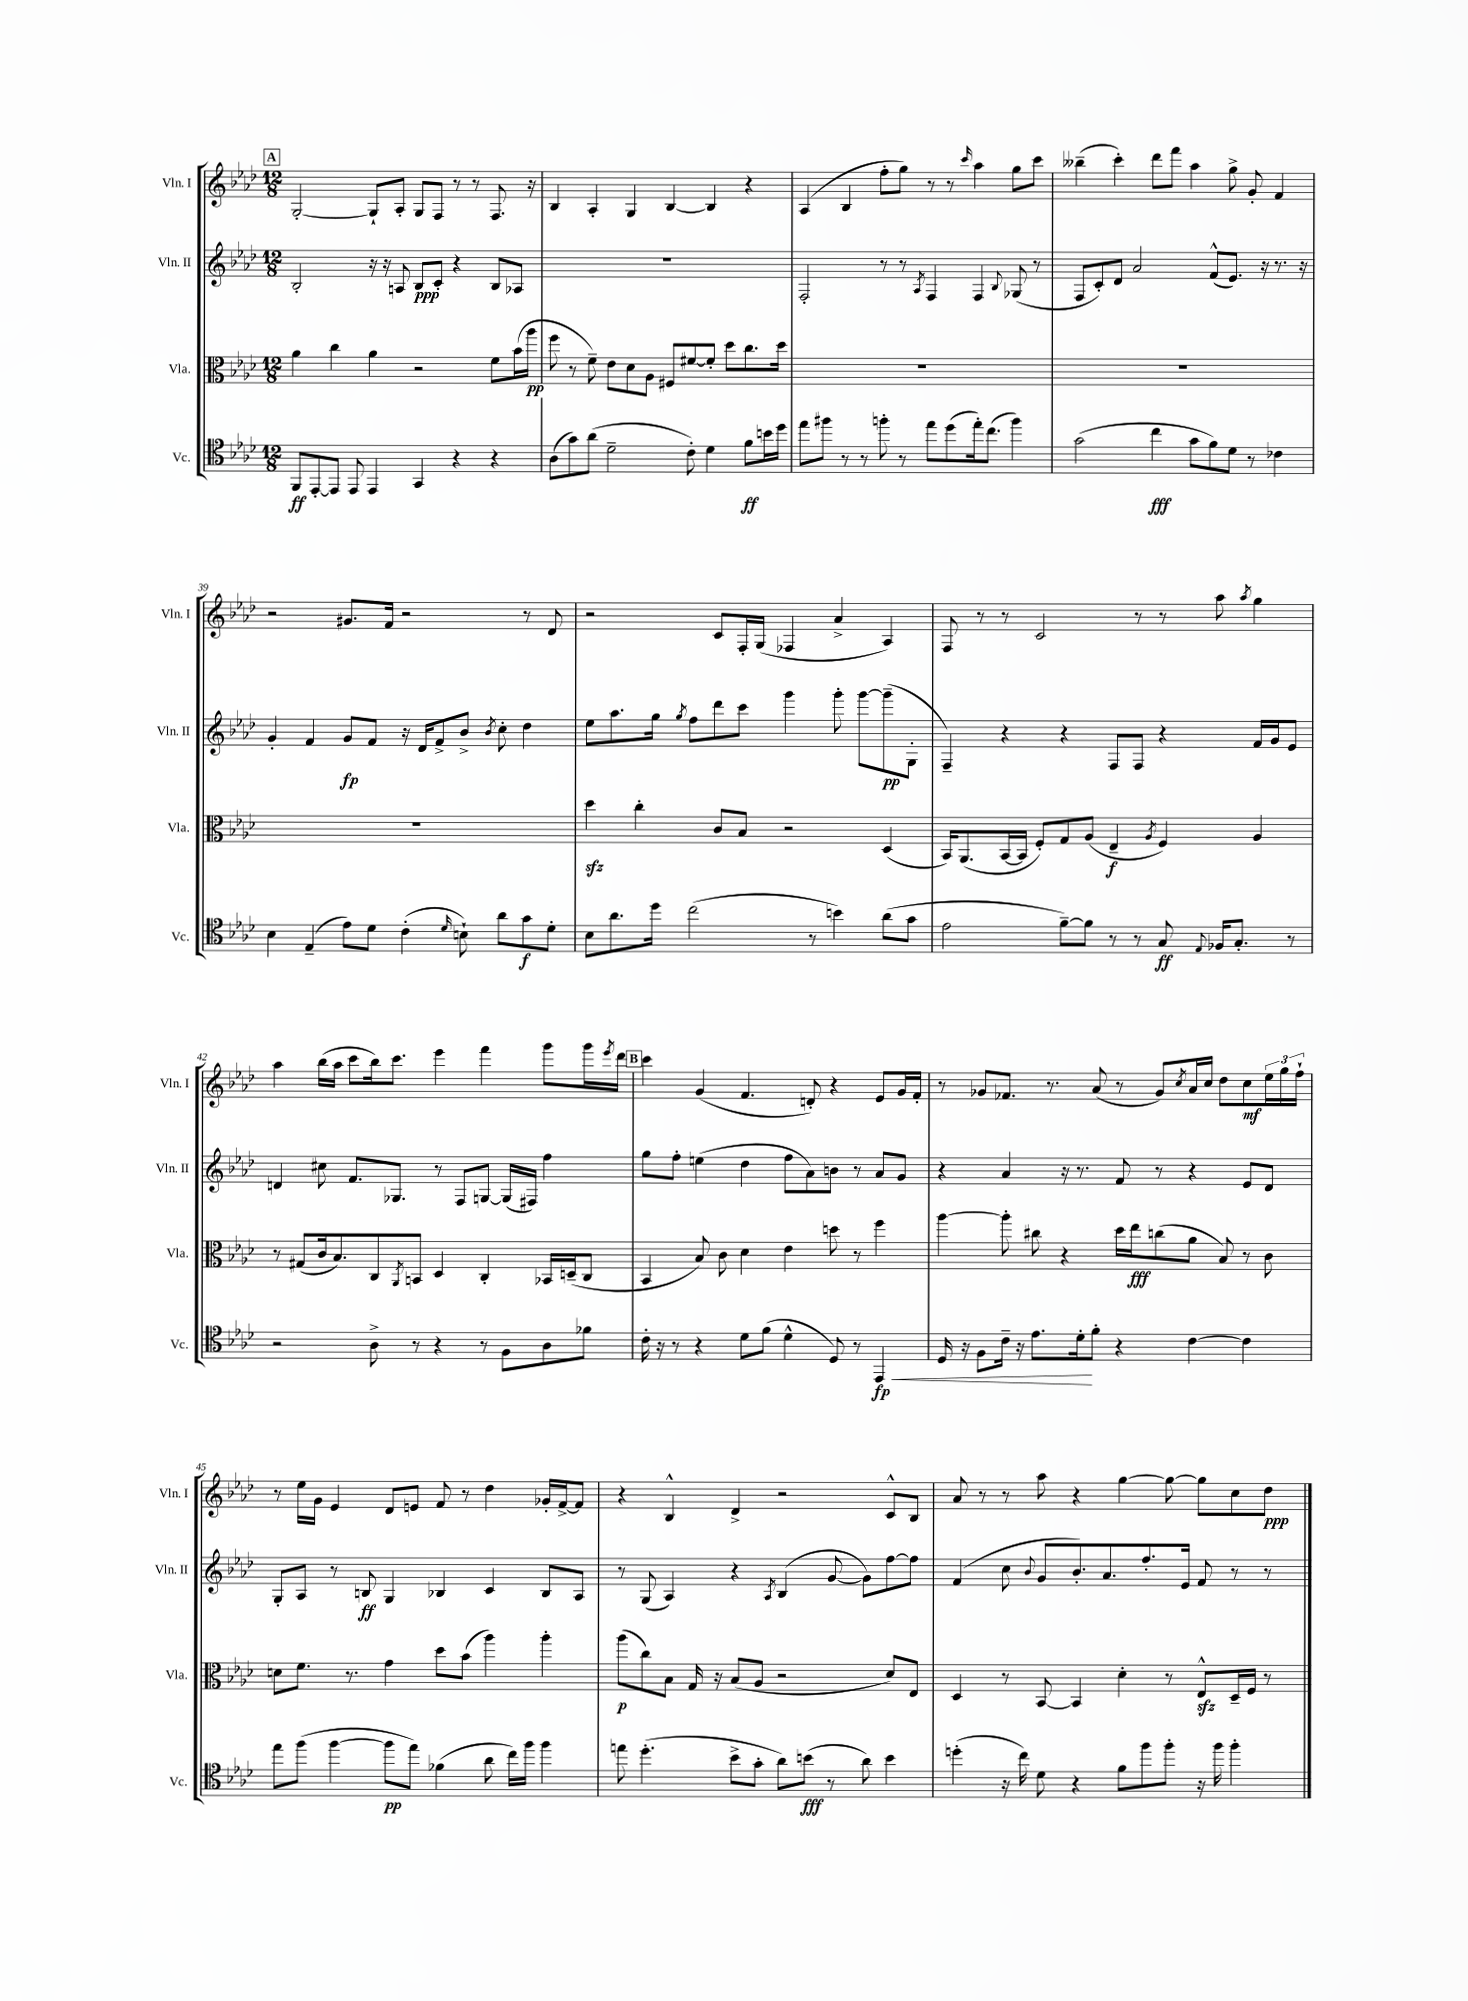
<<
\new StaffGroup <<
\new Staff = "s0" \with { instrumentName = "Vln. I" shortInstrumentName = "Vln. I" } {
    \clef treble \key aes \major \numericTimeSignature \time 12/8
    \mark \markup { \box "A" } g2~-. g8-! aes8-. g8 f8 r8 r8 f8. r16 |
    bes4 aes4-. g4 bes4~ bes4 r4 |
    aes4( bes4 f''8-. g''8) r8 r8 \grace { c'''16 } aes''4 g''8 c'''8 |
    beses''4--( c'''4-.) des'''8 f'''8 aes''4 g''8-> g'8-. f'4 |
    r2 gis'8. f'16 r2 r8 des'8 |
    r2 c'8 f16-. g16( fes4 aes'4-> aes4) |
    f8 r8 r8 c'2 r8 r8 aes''8 \acciaccatura { aes''8 } g''4 |
    aes''4 bes''16( aes''16 c'''8 bes''16) c'''8. ees'''4 f'''4 g'''8 g'''16 \acciaccatura { ees'''8 } des'''16 |
    \mark \markup { \box "B" } c'''4 g'4( f'4. d'8-.) r4 ees'8 g'16 f'16-. |
    r8 ges'8 fes'8. r8. aes'8( r8 ges'8) \acciaccatura { c''8 } aes'16 c''16 des''8 c''8\mf \tuplet 3/2 { ees''16 g''16 f''16-! } |
    r8 ees''16 g'16 ees'4 des'8 e'8 f'8 r8 des''4 ges'16-. f'16~-> f'8 |
    r4 bes4-^ des'4-> r2 c'8-^ bes8 |
    aes'8 r8 r8 aes''8 r4 g''4~ g''8~ g''8 c''8 des''8\ppp \bar "|." |
}
\new Staff = "s1" \with { instrumentName = "Vln. II" shortInstrumentName = "Vln. II" } {
    \clef treble \key aes \major \numericTimeSignature \time 12/8
    \mark \markup { \box "A" } bes2-. r16 r16 a8 bes8\ppp c'8-. r4 bes8 aes8 |
    R1. |
    f2-. r8 r8 \acciaccatura { aes8 } f4 f4 \appoggiatura { bes8 } ges8( r8 |
    f8 c'8-.) des'8 aes'2 f'8-^( ees'8.) r16 r8. r16 |
    g'4-. f'4 g'8\fp f'8 r16 des'16 f'8-> bes'8-> \acciaccatura { bes'8 } c''8-. des''4 |
    ees''8 aes''8. g''16 \acciaccatura { g''8 } f''8 des'''8 c'''8 g'''4 g'''8-. g'''8~ g'''8--\pp( g8-. |
    f4--) r4 r4 f8 f8 r4 f'16 g'16 ees'8 |
    d'4 cis''8 f'8. ges8. r8 f8 g8~ g16( fis16) f''4 |
    \mark \markup { \box "B" } g''8 f''8-. e''4( des''4 f''8 aes'8) b'8 r8 aes'8 g'8 |
    r4 aes'4 r16 r8. f'8 r8 r4 ees'8 des'8 |
    g8-. aes8 r8 b8\ff g4 bes4 c'4 bes8 aes8 |
    r8 g8( aes4) r4 \acciaccatura { aes8 } bes4( g'8~ g'8) f''8~ f''8 |
    f'4( c''8 \appoggiatura { bes'8 } g'8 bes'8.-.) aes'8. f''8.-. ees'16 f'8 r8 r8 \bar "|." |
}
\new Staff = "s2" \with { instrumentName = "Vla." shortInstrumentName = "Vla." } {
    \clef alto \key aes \major \numericTimeSignature \time 12/8
    \mark \markup { \box "A" } aes'4 c''4 aes'4 r2 f'8 bes'16( aes''16\pp |
    f''8 r8 f'8--) ees'8 des'8 aes8 fis8 fis'8~ fis'8-. des''8 c''8. des''16 |
    R1. |
    R1. |
    R1. |
    des''4\sfz c''4-. c'8 bes8 r2 des4( |
    bes,16) aes,8.( bes,16~ bes,16 f8-.) g8 aes8( ees4--\f \acciaccatura { aes8 } f4) aes4 |
    r8 gis8( c'16 bes8.) c8 \acciaccatura { aes,8 } b,8 des4 c4-. bes,16 d16--( c8 |
    \mark \markup { \box "B" } bes,4 bes8) c'8 des'4 ees'4 d''8 r8 f''4 |
    aes''4~ aes''8-. cis''8 r4 des''16 ees''16\fff c''8( aes'8 bes8) r8 c'8 |
    d'8 f'8. r8. g'4 des''8 bes'8( aes''4) aes''4-. |
    aes''8\p( c''8) bes8 g16 r16 bes8( aes8 r2 des'8) ees8 |
    des4 r8 bes,8~ bes,4 des'4-. r8 ees8-^\sfz des16-- f16 r8 \bar "|." |
}
\new Staff = "s3" \with { instrumentName = "Vc." shortInstrumentName = "Vc." } {
    \clef tenor \key aes \major \numericTimeSignature \time 12/8
    \mark \markup { \box "A" } f,8\ff ees,8~-. ees,8 ees,8 ees,4 g,4 r4 r4 |
    aes8( g'8) aes'8( des'2-- c'8-.) des'4 f'8\ff b'16 des''16 |
    ees''8 fis''8 r8 r8 f''8-. r8 ees''8 des''8( ees''16-.) c''8.( f''4) |
    g'2( c''4\fff g'8 f'8) des'8 r8 ces'4 |
    bes4 ees4--( ees'8) des'8 c'4-.( \grace { des'16 } b8-!) aes'8 g'8\f des'8-. |
    bes8 aes'8. des''16 c''2( r8 b'4) aes'8( g'8 |
    ees'2 f'8~--) f'8 r8 r8 g8\ff \appoggiatura { ees8 } fes16 g8.-. r8 |
    r2 aes8-> r8 r4 r8 f8 aes8 fes'8 |
    \mark \markup { \box "B" } c'16-. r16 r8 r4 des'8 f'8( des'4-^ des8) r8 ees,4\fp\< |
    des16 r16 f8 c'16-- r16 ees'8. des'16-.\! f'8-. r4 c'4~ c'4 |
    ees''8 f''8( f''4~ f''8\pp ees''8) fes'4( aes'8 c''16) f''16 f''4 |
    e''8 des''4.-.( bes'8-> g'8-. aes'8) b'8\fff( r8 aes'8) b'4 |
    d''4-.( r16 c''16) des'8 r4 f'8 f''8 f''8-. r16 f''16 f''4-. \bar "|." |
}
>>
>>
\layout { \context { \Score currentBarNumber = #35 } }
